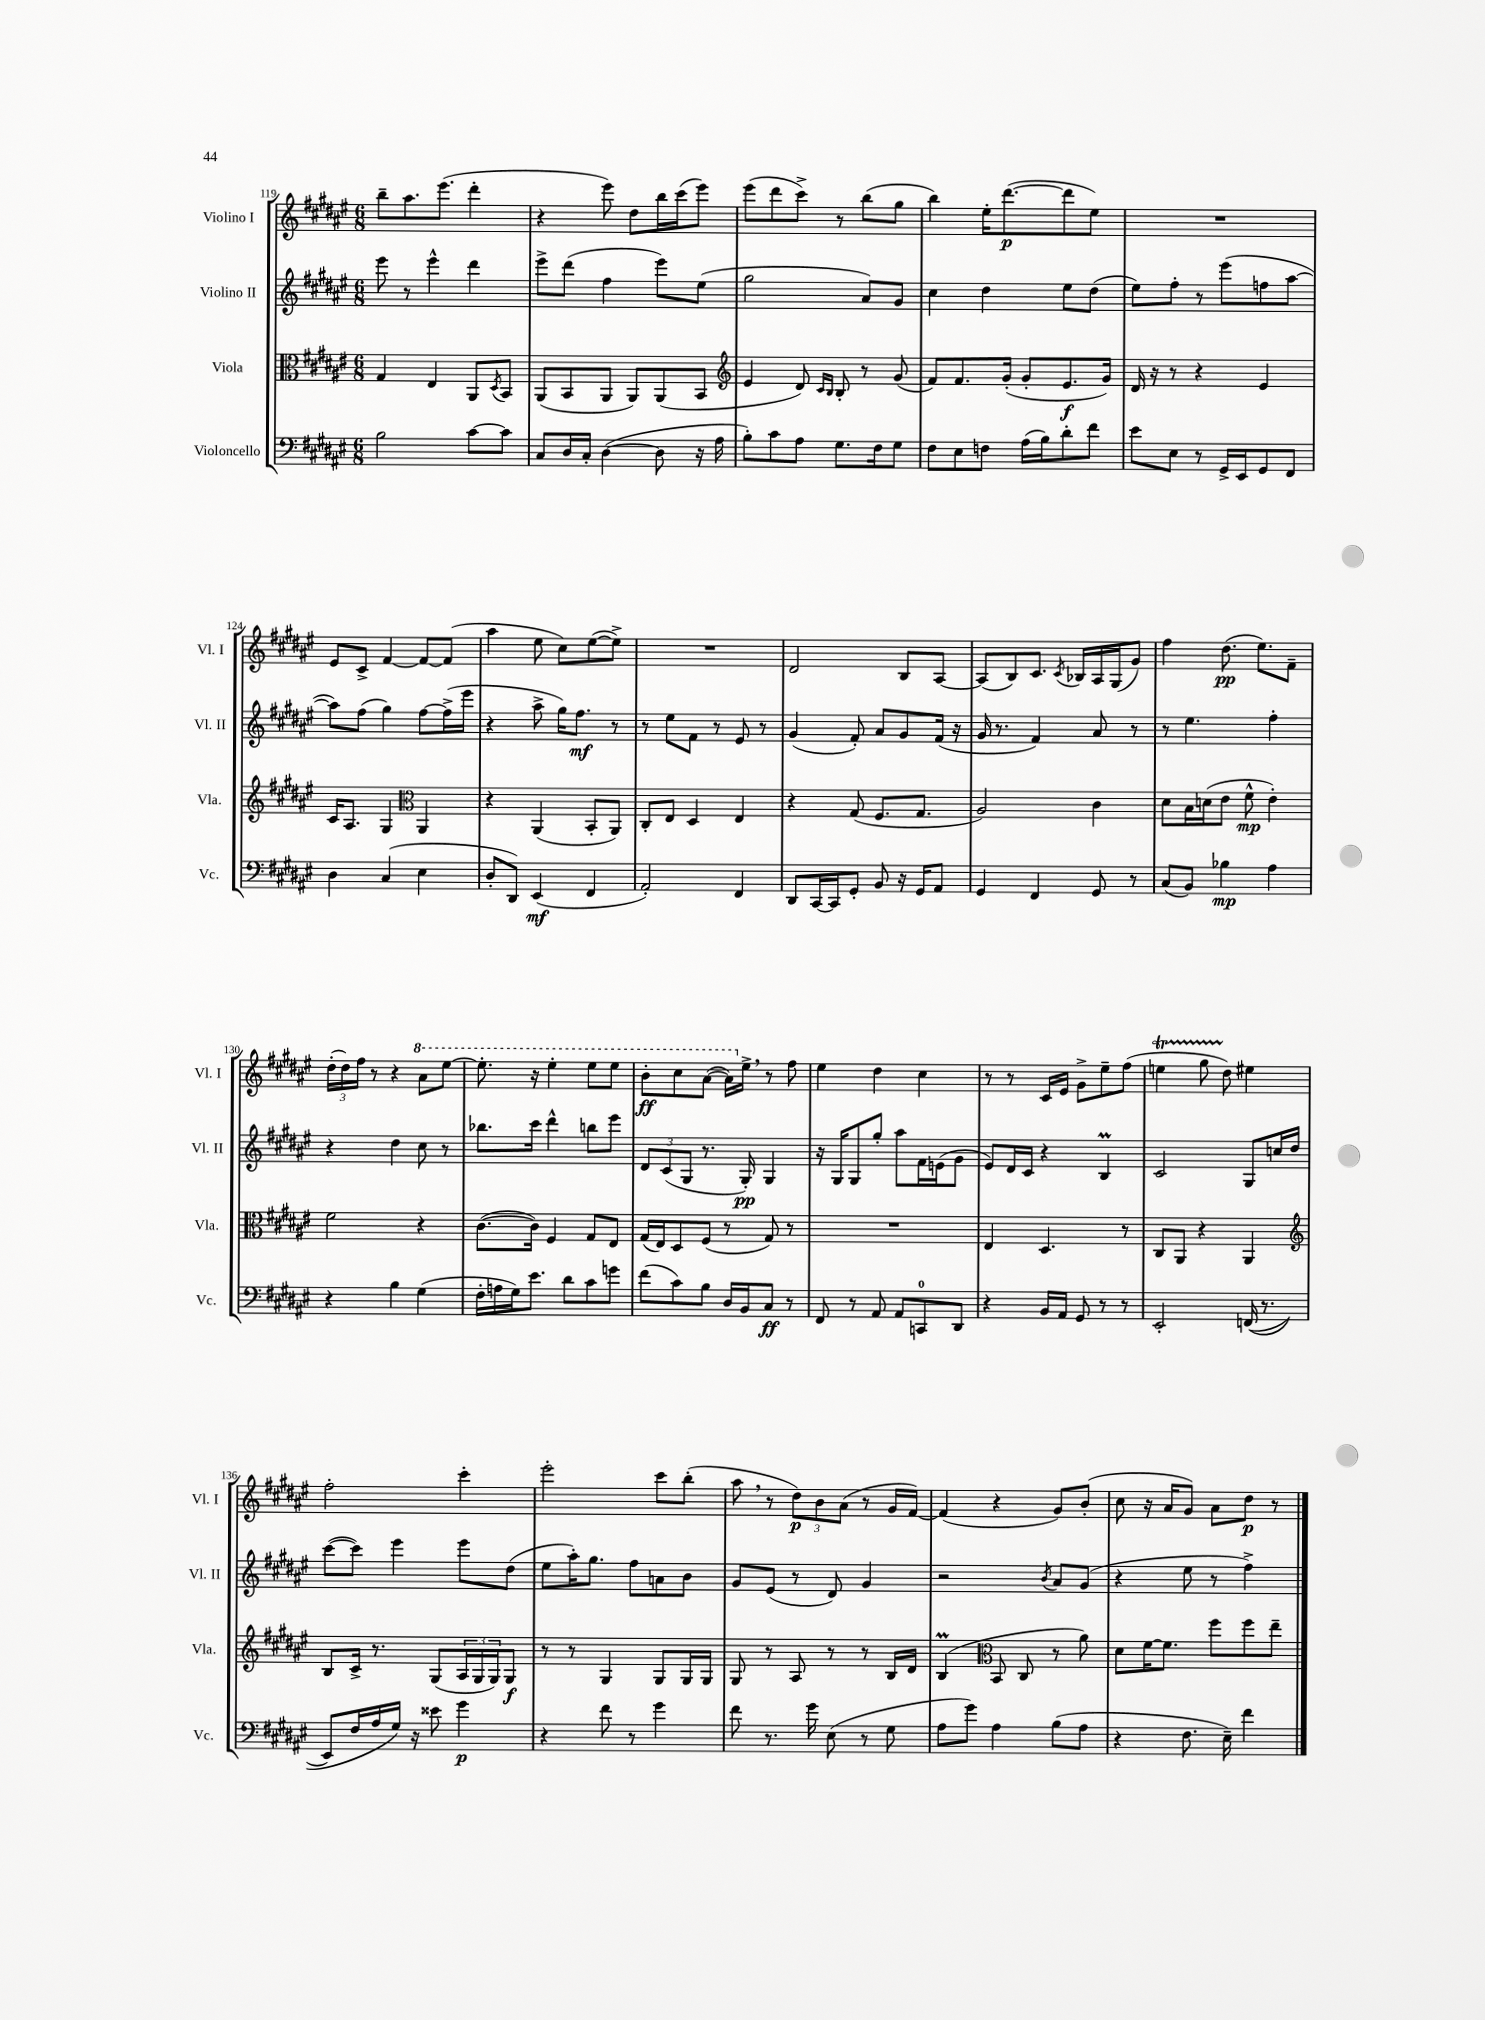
<<
\new StaffGroup <<
\new Staff = "s0" \with { instrumentName = "Violino I" shortInstrumentName = "Vl. I" } {
    \clef treble \key fis \major \numericTimeSignature \time 6/8
    b''8-- ais''8. eis'''8.( dis'''4-. |
    r4 eis'''8) dis''8 b''16 cis'''16( eis'''8) |
    eis'''8( dis'''8 cis'''8->) r8 b''8( gis''8 |
    b''4) eis''16-. dis'''8.~\p( dis'''8 eis''8) |
    R2. |
    eis'8 cis'8-> fis'4~ fis'8~ fis'8( |
    ais''4 eis''8 cis''8) eis''8~( eis''8->) |
    R2. |
    dis'2 b8 ais8~ |
    ais8( b8) cis'8. \acciaccatura { cis'8 } bes16 ais16 gis16( gis'8) |
    fis''4 dis''8.\pp( eis''8.) fis'8-- |
    \tuplet 3/2 { dis''16-.( dis''16) fis''16 } r8 r4 \ottava #1 ais''8 eis'''8~ |
    eis'''8.-. r16 eis'''4-. eis'''8 eis'''8 |
    b''8-.\ff cis'''8 ais''8~( ais''16) \ottava #0 eis''16-> \breathe r8 fis''8 |
    eis''4 dis''4 cis''4 |
    r8 r8 cis'16 eis'16 gis'8-> eis''8-- fis''8( |
    e''4\startTrillSpan gis''8 dis''8\stopTrillSpan) eis''4 |
    fis''2-. cis'''4-. |
    eis'''2-. cis'''8 b''8-.( |
    ais''8 \breathe r8 \tuplet 3/2 { dis''8\p) b'8 ais'8( } r8 gis'16 fis'16~) |
    fis'4( r4 gis'8) b'8-.( |
    cis''8 r16 ais'16 gis'8) ais'8 dis''8\p r8 \bar "|." |
}
\new Staff = "s1" \with { instrumentName = "Violino II" shortInstrumentName = "Vl. II" } {
    \clef treble \key fis \major \numericTimeSignature \time 6/8
    eis'''8 r8 eis'''4-^ dis'''4 |
    eis'''8-> dis'''8( fis''4 eis'''8) eis''8( |
    gis''2 ais'8) gis'8 |
    cis''4 dis''4 eis''8 dis''8( |
    eis''8) fis''8-. r8 eis'''8( f''8 ais''8~ |
    ais''8) fis''8( gis''4) fis''8~ fis''16->( eis'''16 |
    r4 ais''8-> gis''16) fis''8.\mf r8 |
    r8 eis''8 fis'8 r8 eis'8 r8 |
    gis'4( fis'8-.) ais'8 gis'8 fis'16( r16 |
    gis'16 r8. fis'4) ais'8 r8 |
    r8 eis''4. fis''4-. |
    r4 dis''4 cis''8 r8 |
    bes''8. cis'''16 dis'''4-^ b''8 eis'''8 |
    \tuplet 3/2 { dis'8 cis'8( gis8 } r8. gis16-.\pp) gis4 |
    r16 gis16 gis8 gis''8-. ais''8 fis'16 e'16( gis'8 |
    eis'8) dis'16 cis'16 r4 b4\prall |
    cis'2 gis8 c''16 dis''16 |
    cis'''8~( cis'''8) eis'''4 eis'''8 dis''8( |
    eis''8 ais''16-.) gis''8. fis''8 a'8 b'8 |
    gis'8 eis'8( r8 dis'8) gis'4 |
    r2 \acciaccatura { b'8 } ais'8 gis'8( |
    r4 eis''8 r8 fis''4->) \bar "|." |
}
\new Staff = "s2" \with { instrumentName = "Viola" shortInstrumentName = "Vla." } {
    \clef alto \key fis \major \numericTimeSignature \time 6/8
    gis4 eis4 ais,8 \acciaccatura { dis8 } b,8 |
    ais,8( b,8 ais,8 ais,8) ais,8( b,8 |
    \clef treble eis'4 dis'8) \grace { cis'16 b16 } b8-. r8 gis'8( |
    fis'8) fis'8. gis'16-.( gis'8-. eis'8.\f gis'16) |
    dis'16 r16 r8 r4 eis'4 |
    cis'16 ais8. gis4 \clef alto ais,4 |
    r4 ais,4( b,8-. ais,8) |
    cis8-. eis8 dis4 eis4 |
    r4 gis8( fis8. gis8. |
    ais2) cis'4 |
    dis'8 b16 d'16( eis'8 fis'8-^\mp eis'4-.) |
    fis'2 r4 |
    cis'8.~( cis'16) fis4 gis8 eis8 |
    gis16( eis16) dis8 fis8( r8 gis8) r8 |
    R2. |
    eis4 dis4. r8 |
    cis8 ais,8 r4 ais,4 |
    \clef treble b8 cis'16-> r8. gis8( \tuplet 3/2 { ais16 gis16 gis16) } gis8\f |
    r8 r8 gis4 gis8 gis16 gis16 |
    gis8 r8 ais8 r8 r8 b16 dis'16 |
    b4\prall( \clef alto b,8 cis8 r8 ais'8) |
    dis'8 fis'16~ fis'8. fis''8 fis''8 eis''8-- \bar "|." |
}
\new Staff = "s3" \with { instrumentName = "Violoncello" shortInstrumentName = "Vc." } {
    \clef bass \key fis \major \numericTimeSignature \time 6/8
    b2 cis'8~ cis'8 |
    cis8 dis16 cis16-. dis4~( dis8 r16 ais16 |
    b8-.) cis'8 ais8 gis8. fis16 gis8 |
    fis8 eis8 f8 ais16( b16) dis'8-. fis'8 |
    eis'8 eis8 r8 gis,16-> eis,16 gis,8 fis,8 |
    dis4 cis4( eis4 |
    dis8-. dis,8) eis,4\mf( fis,4 |
    ais,2-.) fis,4 |
    dis,8 cis,16~ cis,16 gis,8-. b,8 r16 gis,16 ais,8 |
    gis,4 fis,4 gis,8 r8 |
    cis8( b,8) bes4\mp ais4 |
    r4 b4 gis4( |
    fis16-. a16 gis16) eis'8. dis'8 cis'8 g'8 |
    fis'8( cis'8) b8 dis16 b,16 cis8\ff r8 |
    fis,8 r8 ais,8 ais,8 c,8-0 dis,8 |
    r4 b,16 ais,16 gis,8 r8 r8 |
    eis,2-. f,16(\( r8. |
    eis,8) fis16 ais16 gis16\) r16 eisis'8 gis'4\p |
    r4 fis'8 r8 gis'4 |
    fis'8 r8. gis'16 eis8( r8 gis8 |
    ais8 gis'8) ais4 b8( ais8 |
    r4 fis8. eis16--) fis'4 \bar "|." |
}
>>
>>
\layout { \context { \Score currentBarNumber = #119 } }
